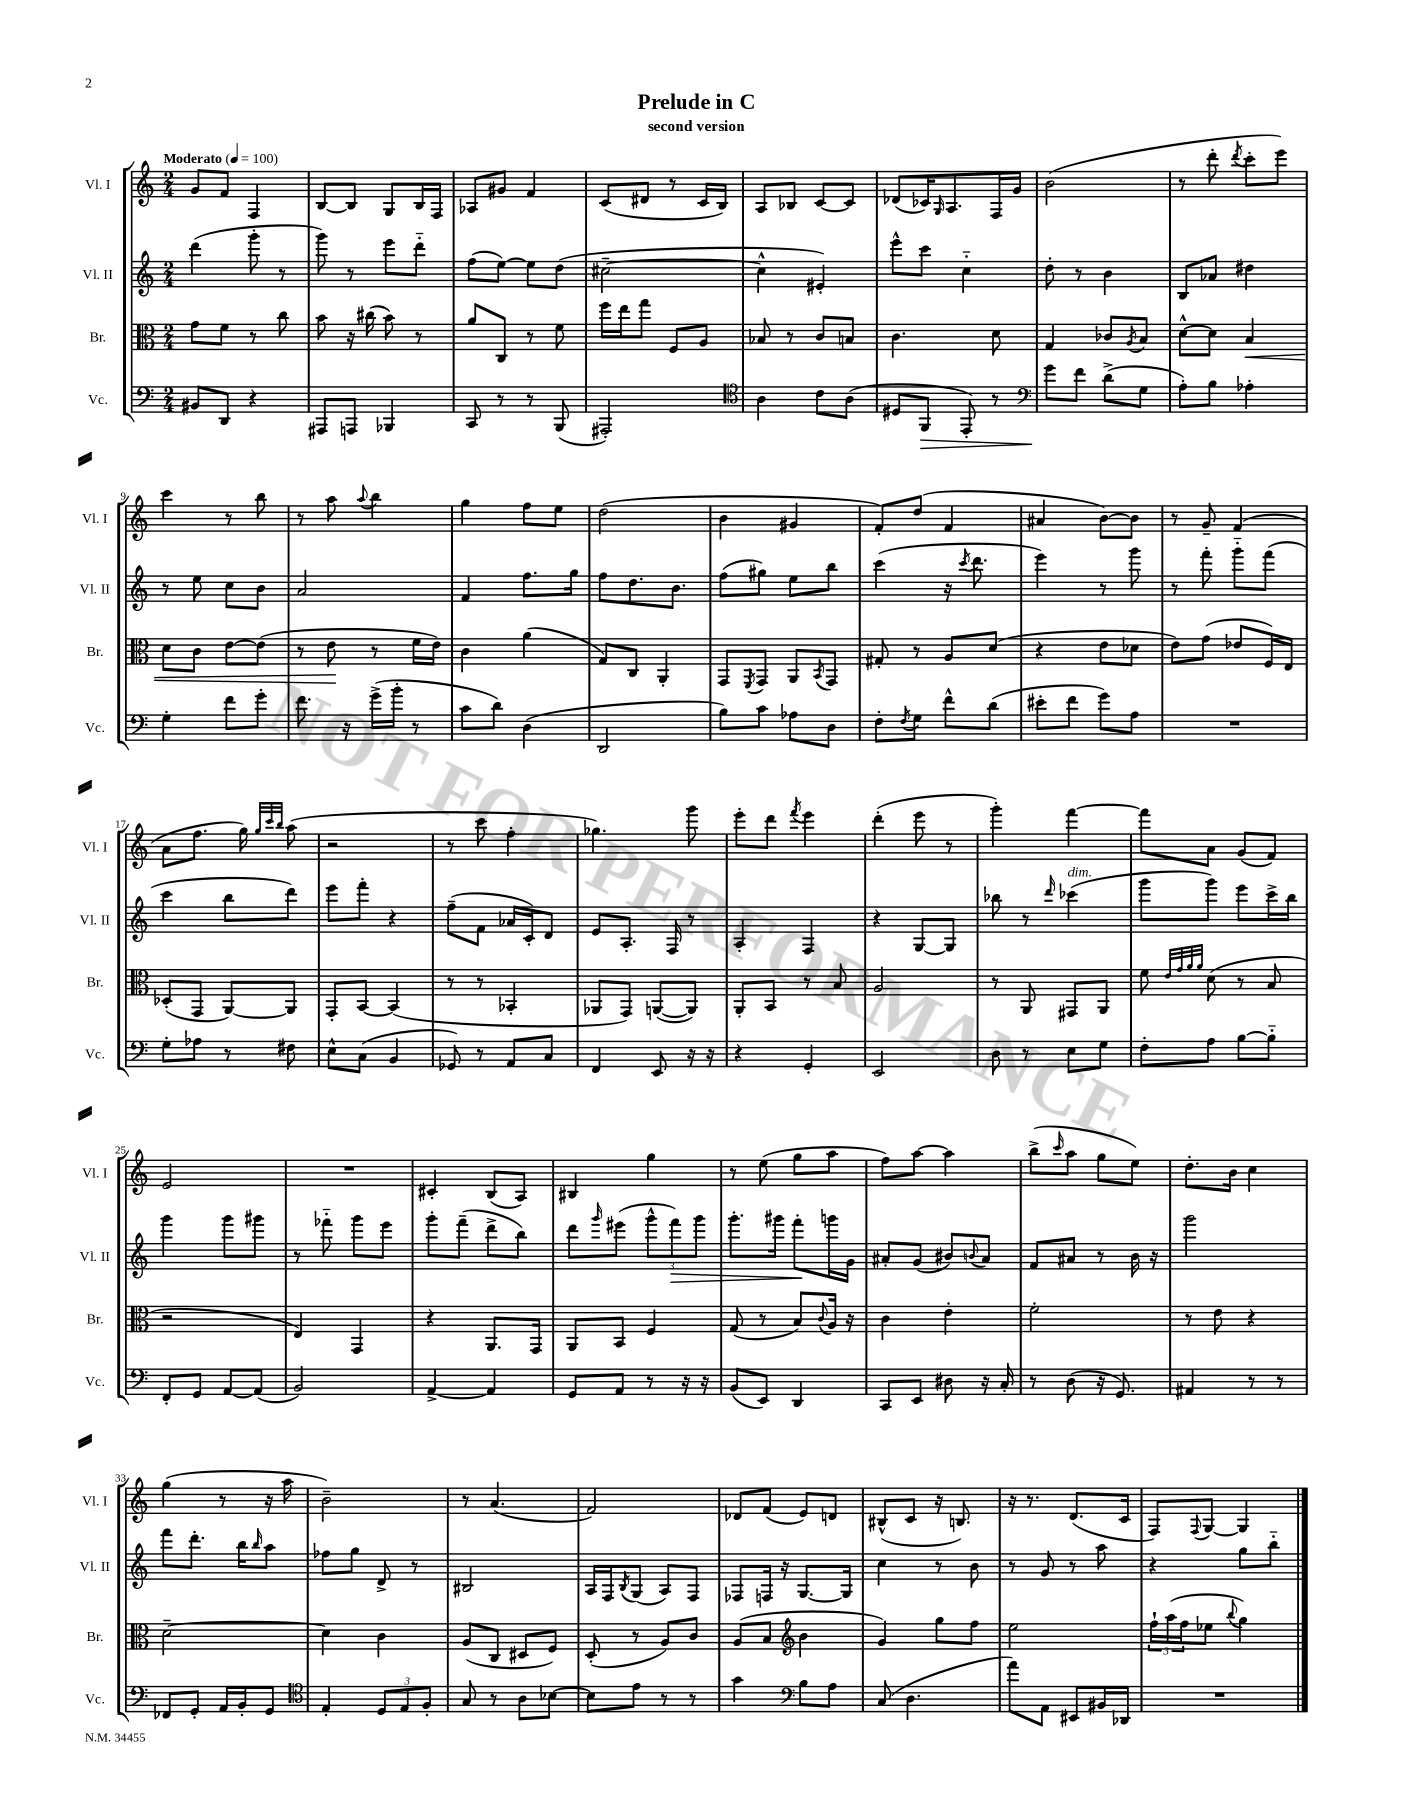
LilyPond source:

\header { title = "Prelude in C" subtitle = "second version" }
<<
\new StaffGroup <<
\new Staff = "s0" \with { instrumentName = "Vl. I" shortInstrumentName = "Vl. I" } {
    \clef treble \key c \major \numericTimeSignature \time 2/4 \tempo "Moderato" 4 = 100
    g'8 f'8 f4 |
    b8~ b8 g8 b16 f16 |
    aes8 gis'8 f'4 |
    c'8( dis'8 r8 c'16 b16) |
    a8 bes8 c'8~ c'8 |
    des'8( ces'16) \grace { g16 } a8. f16 g'16 |
    b'2( |
    r8 d'''8-. \acciaccatura { d'''8 } c'''8-. e'''8) |
    c'''4 r8 b''8 |
    r8 a''8 \appoggiatura { a''8 } b''4 |
    g''4 f''8 e''8 |
    d''2( |
    b'4 gis'4 |
    f'8-.) d''8( f'4 |
    ais'4 b'8~) b'8 |
    r8 g'8-- f'4( |
    a'8 f''8. g''16) \grace { g''32 c'''32 b''32 } a''8( |
    r2 |
    r8 c'''8 f''4-. |
    ges''4.) g'''8 |
    e'''8-. d'''8 \acciaccatura { f'''8 } e'''4 |
    d'''4-.( e'''8 r8 |
    g'''4-.) f'''4~ |
    f'''8 a'8 g'8( f'8) |
    e'2 |
    R2 |
    cis'4-. b8( a8) |
    bis4 g''4 |
    r8 e''8( g''8 a''8 |
    f''8) a''8~ a''4 |
    b''8->( \grace { c'''16 } a''8 g''8 e''8) |
    d''8.-. b'16 c''4 |
    g''4( r8 r16 a''16 |
    b'2--) |
    r8 a'4.( |
    f'2) |
    des'8 f'8( e'8) d'8 |
    bis8-^( c'8 r16 b8.) |
    r16 r8. d'8.( c'16 |
    f8) \appoggiatura { f8 } g8~ g4 \bar "|." |
}
\new Staff = "s1" \with { instrumentName = "Vl. II" shortInstrumentName = "Vl. II" } {
    \clef treble \key c \major \numericTimeSignature \time 2/4
    d'''4( g'''8-. r8 |
    g'''8) r8 e'''8 d'''8-_ |
    f''8( e''8~) e''8 d''8( |
    cis''2~-- |
    cis''4-^ eis'4-.) |
    e'''8-^ c'''8 c''4-_ |
    d''8-. r8 b'4 |
    b8 aes'8 dis''4 |
    r8 e''8 c''8 b'8 |
    a'2 |
    f'4 f''8. g''16 |
    f''8 d''8. b'8. |
    f''8( gis''8) e''8 b''8 |
    c'''4( r16 \acciaccatura { c'''8 } d'''8. |
    e'''4) r8 g'''8 |
    r8 f'''8-. g'''8-_ f'''8( |
    c'''4 b''8 d'''8) |
    e'''8 f'''8-. r4 |
    f''8--( f'8 aes'16 c'16-.) d'8 |
    e'8 a8.-. f16 r8 |
    a4-. f4 |
    r4 g8~ g8 |
    bes''8 r8 \grace { d'''16 } ces'''4^\markup { \italic "dim." }( |
    g'''8 g'''8) e'''8 c'''16-> b''16 |
    g'''4 g'''8 gis'''8 |
    r8 fes'''8-_ g'''8 e'''8 |
    g'''8-. f'''8--( d'''8-> b''8) |
    d'''8 \grace { g'''16 } eis'''8( \tuplet 3/2 { g'''8-^ f'''8\>) g'''8 } |
    g'''8.-. gis'''16 f'''8-.\! g'''16 g'16 |
    ais'8-. g'8( bis'8) \appoggiatura { b'8 } ais'8 |
    f'8 ais'8 r8 b'16 r16 |
    g'''2 |
    f'''8 d'''8.-. b''16 \grace { b''16 } a''8 |
    fes''8 g''8 d'8-> r8 |
    bis2 |
    a16 f16 \acciaccatura { b8 } g8( a8) f8 |
    fes8 f16 r16 g8.~ g16 |
    c''4 r8 b'8 |
    r8 g'8 r8 a''8 |
    r4 g''8 b''8-_ \bar "|." |
}
\new Staff = "s2" \with { instrumentName = "Br." shortInstrumentName = "Br." } {
    \clef alto \key c \major \numericTimeSignature \time 2/4
    g'8 f'8 r8 c''8 |
    b'8 r16 cis''16( b'8) r8 |
    a'8 c8 r8 f'8 |
    f''16 e''16 g''8 f8 a8 |
    bes8 r8 c'8 b8 |
    c'4. d'8 |
    g4 ces'8 \acciaccatura { a8 } b8 |
    d'8~-^ d'8 b4\< |
    d'8 c'8 e'8~ e'8( |
    r8 e'8\! r8 f'16 e'16) |
    c'4 a'4( |
    g8) c8 a,4-. |
    g,8 \acciaccatura { f,8 } g,8 a,8 \acciaccatura { b,8 } g,8 |
    gis8-. r8 a8 d'8( |
    r4 e'8 des'8 |
    e'8) g'8( ees'8 f16) e16 |
    des8-.( g,8 a,8~) a,8 |
    g,8-. b,8~ b,4( |
    r8 r8 bes,4-. |
    aes,8 g,8) a,8~( a,8) |
    a,8-. b,8 r8 b8 |
    a2 |
    r8 a,8 gis,8 a,8 |
    f'8 \grace { e'32 g'32 a'32 a'32 } d'8( r8 b8 |
    r2 |
    e4) g,4 |
    r4 a,8. g,16 |
    a,8 b,8 f4 |
    g8( r8 b8) \appoggiatura { c'8 } a16 r16 |
    c'4 e'4-. |
    f'2-. |
    r8 e'8 r4 |
    d'2~-- |
    d'4 c'4 |
    a8( c8 dis8 f8) |
    d8-.( r8 a8) c'8 |
    a8( b8 \clef treble b'4 |
    g'4) g''8 f''8 |
    e''2 |
    \tuplet 3/2 { f''16-! a''16( f''16 } ees''8 \appoggiatura { b''8 } g''4) \bar "|." |
}
\new Staff = "s3" \with { instrumentName = "Vc." shortInstrumentName = "Vc." } {
    \clef bass \key c \major \numericTimeSignature \time 2/4
    bis,8 d,8 r4 |
    ais,,8 a,,8 bes,,4 |
    c,8 r8 r8 b,,8( |
    ais,,2-.) |
    \clef tenor a4 c'8 a8( |
    dis8 f,8\> e,8-.) r8 |
    \clef bass g'8\! f'8 d'8->( g8 |
    a8-.) b8 aes4-. |
    g4-. f'8 g'8-. |
    f'8. r16 g'16->( b'16-. r8 |
    c'8 d'8) d4( |
    d,2 |
    b8) c'8 aes8 d8 |
    f8-. \acciaccatura { f8 } g8 f'8-^ d'8( |
    eis'8-. f'8 g'8) a8 |
    R2 |
    g8-. aes8 r8 fis8 |
    e8-^ c8( b,4 |
    ges,8) r8 a,8 c8 |
    f,4 e,8 r16 r16 |
    r4 g,4-. |
    e,2 |
    d8 r8 e8 g8 |
    f8-. a8 b8~ b8-_ |
    f,8-. g,8 a,8~ a,8( |
    b,2) |
    a,4~-> a,4 |
    g,8 a,8 r8 r16 r16 |
    b,8( e,8) d,4 |
    c,8 e,8 dis8 r16 c16-. |
    r8 d8( r16 g,8.) |
    ais,4 r8 r8 |
    fes,8 g,8-. a,16 b,16-. g,8 |
    \clef tenor e4-. \tuplet 3/2 { d8 e8 f8-. } |
    g8 r8 a8 bes8~ |
    bes8 e'8 r8 r8 |
    g'4 \clef bass b8 a8 |
    c8( d4. |
    a'8) a,8 eis,8 bis,16 des,16 |
    R2 \bar "|." |
}
>>
>>
